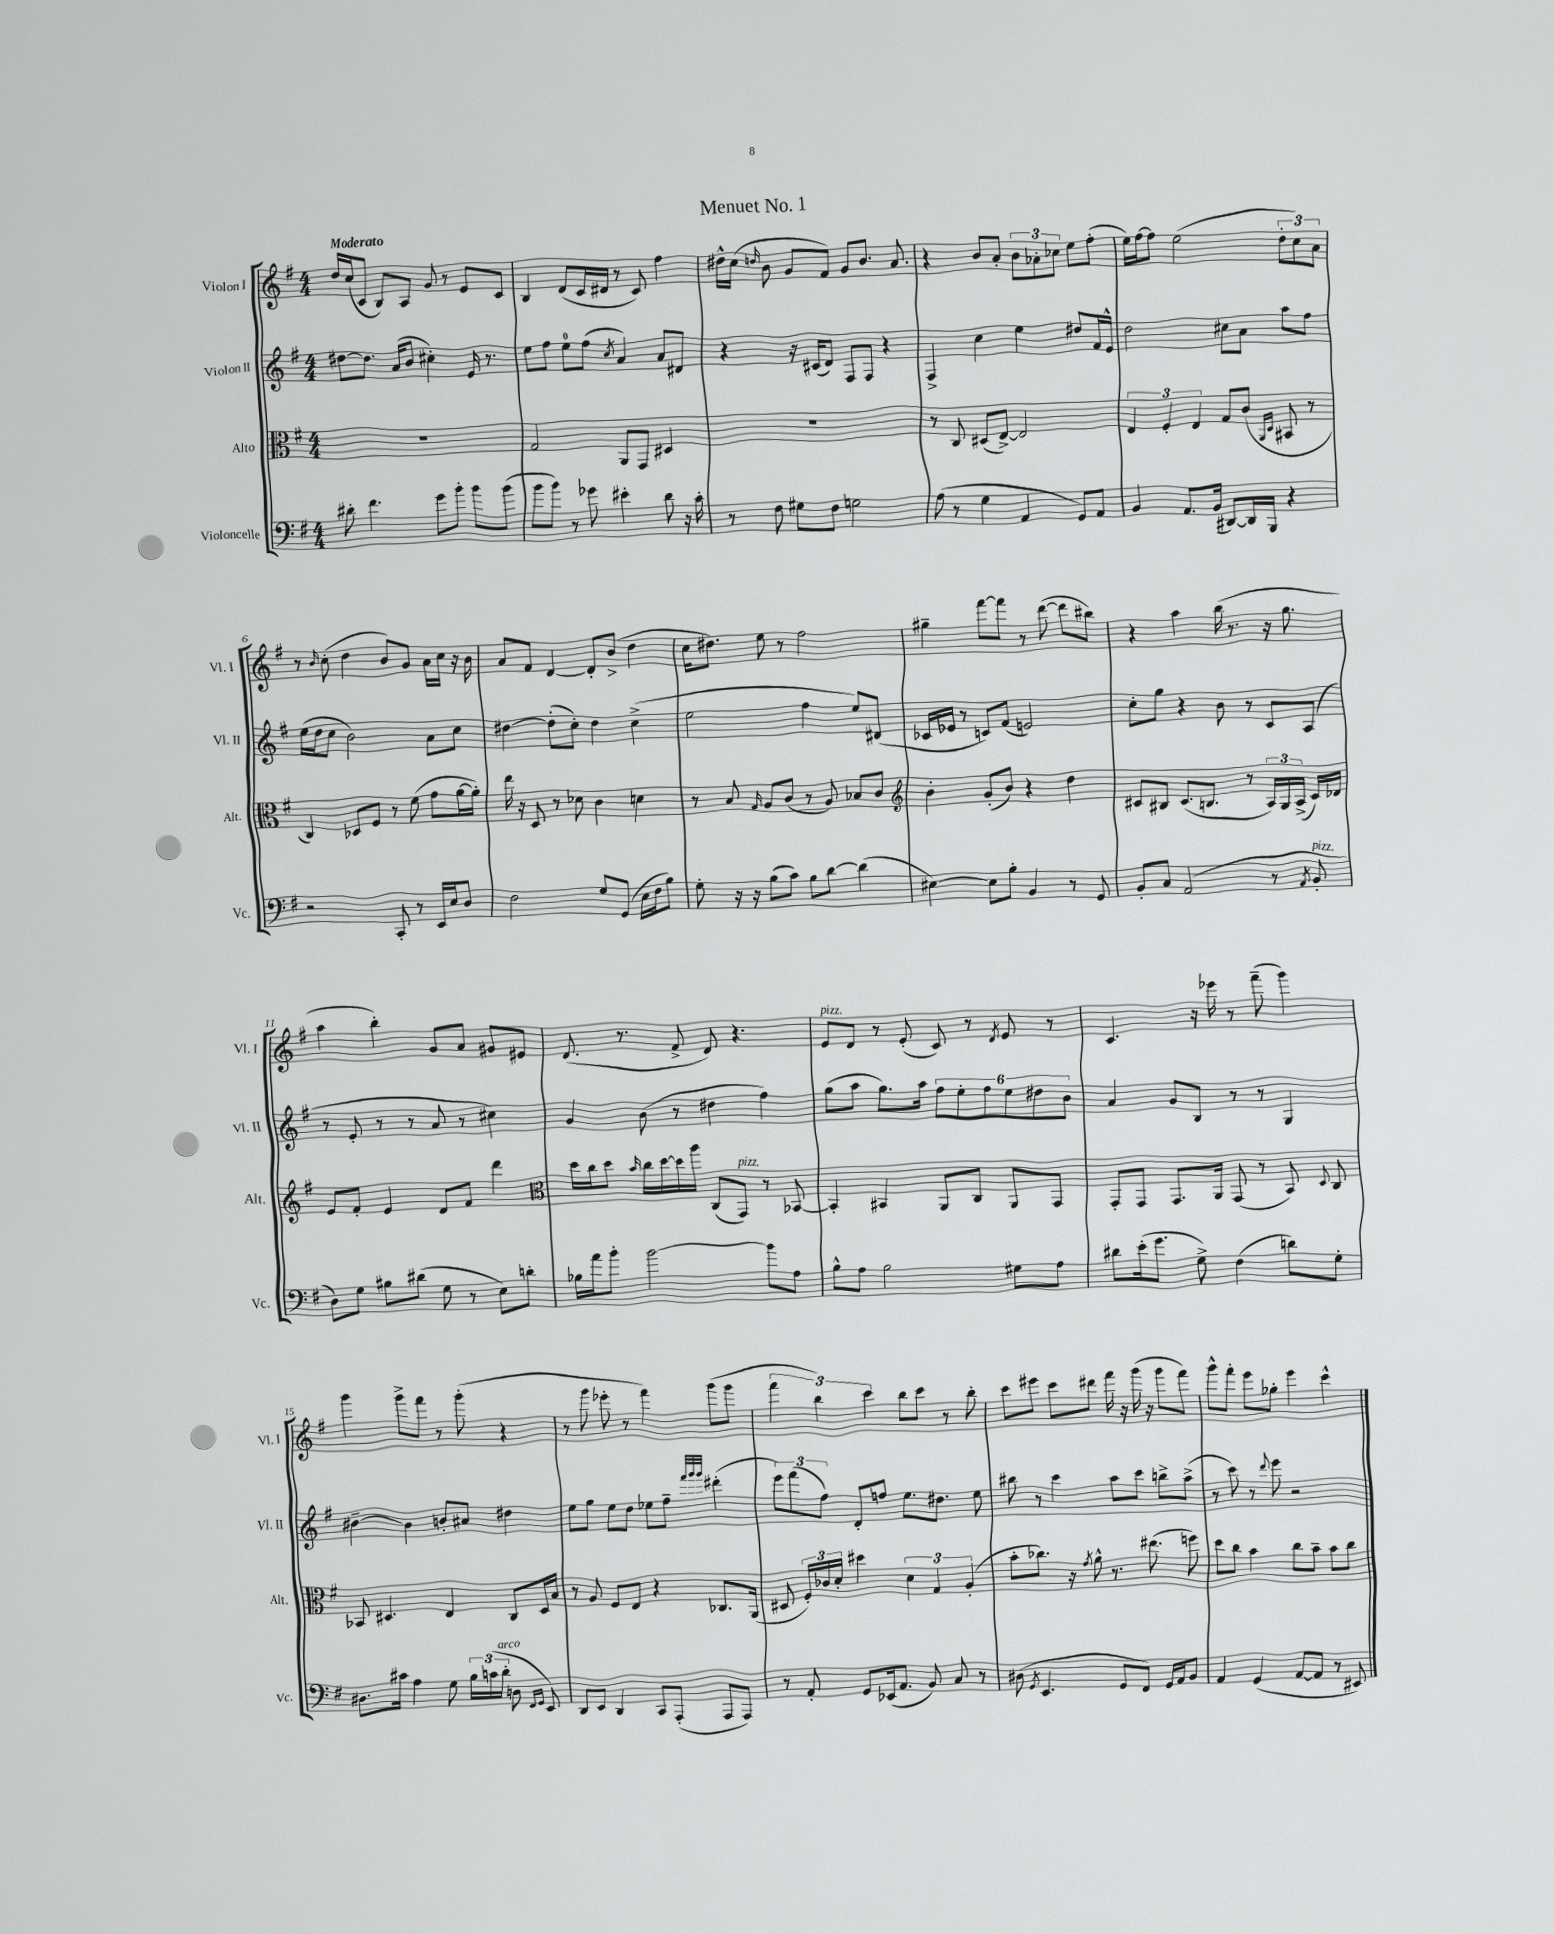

**kern	**kern	**kern	**kern
*part4	*part3	*part2	*part1
*staff4	*staff3	*staff2	*staff1
*I"Violoncelle	*I"Alto	*I"Violon II	*I"Violon I
*I'Vc.	*I'Alt.	*I'Vl. II	*I'Vl. I
*clefF4	*clefC3	*clefG2	*clefG2
*k[f#]	*k[f#]	*k[f#]	*k[f#]
*M4/4	*M4/4	*M4/4	*M4/4
=1	=1	=1	=1
!	!	!	!LO:TX:a:B:t=Moderato
8d#X'\	1r	[8dd#X\L	16dd/LL
.	.	.	(16cc/J
4.f#\	.	8.dd#\J]	8c/J
.	.	.	8B/L)
.	.	(16a/KL	.
.	.	8b/J	8A/J
8g\L	.	4cc#X'\)	8g/
8b'\J	.	.	8r
8b\L	.	16e/	8e/L
.	.	8.r	.
(8b\J	.	.	8c/J
=2	=2	=2	=2
8b\L	2G/	8ee\L	4B/
8b\J)	.	8ff#\J	.
8r	.	8ee\L	(8d/L
8g-X\	.	(8ff#\J	16c/L
.	.	.	16d#X/JJ
.	.	8qcc/	.
4e#X'\	8AA/L	4a/)	8r
.	8GG/J	.	8c/)
8d\	4D#X/	8a/L	4ff#\
16r	.	8d#X/J	.
16c'\	.	.	.
=3	=3	=3	=3
8r	1r	4r	16dd#X^^\LL
.	.	.	(16cc\JJ
.	.	.	16qqddn/
8F#\	.	.	8b\
8G#X\L	.	16r	8g/L
.	.	(16c#X/KL	.
8F#\J	.	8d/J)	8f#/J)
2Gn\	.	8F#/L	8g/L
.	.	8F#/J	8.b/J
.	.	4r	.
.	.	.	8.a/
=4	=4	=4	=4
(8A\	8r	4F#^/	4r
8r	8C/	.	.
4G\	(8D#X/L	4cc\	8b/L
.	[8E^/J)	.	8a'/J
4AA/	2E/]	4ee\	12b\L
.	.	.	12a-X'\
.	.	.	12cc-X\J
8GG/L)	.	8dd#X/L	8ee\L
8AA/J	.	16f#/L	(8ff#'\J
.	.	16e^^/JJ	.
=5	=5	=5	=5
4BB/	6E/	2dd\	16ee\LL)
.	.	.	[16ff#\J
.	.	.	8ff#\J]
.	6F#'/	.	.
8.AA/L	.	.	(2ee\
.	6E/	.	.
(16BB/Jk	.	.	.
[8DD#X/L)	8G/L	8cc#X\L	.
16DD#/L]	(8c/J	8a\J	.
16BBB/JJ	.	.	.
.	16qqAA/LL	.	.
.	16qqD/JJ	.	.
4r	8BB#X/	8aa\L	12dd'\L
.	.	.	12cc\)
.	8r	8ff#\J	.
.	.	.	12a\J
!!LO:LB:g=z
=6	=6	=6	=6
2r	4C/)	(16ee\LL	8r
.	.	16dd\J	.
.	.	.	16qqb/
.	.	8cc\J	(8cc'\
.	8D-X/L	2b\)	4dd\
.	8F#/J	.	.
8CC'/	8r	.	8b/L)
8r	(8f#\	.	8g/J
16EE/LL	8g\L	8a\L	16a\LL
16E/J	.	.	16cc\JJ
8D/J	[16a\L	8cc\J	16r
.	16a'\JJ])	.	16b\
=7	=7	=7	=7
2F#\	16ee\	[4dd#X\	8a/L
.	16r	.	.
.	8D/	.	8f#/J
.	8r	(8dd#'\L]	[4d/
.	8d-X\	8cc'\J)	.
8G/L	4c\	4dd#\	8d'/L]
(8GG/J	.	.	(8b^/J
16E\LL	4dn\	(4cc^\	4dd\
16F#\J	.	.	.
8B\J)	.	.	.
=8	=8	=8	=8
8G'\	8r	2ee\	16cc\KL
.	.	.	8.dd#X\J)
16r	8B/	.	.
16r	.	.	.
.	16qqG/	.	.
(8B\L	8A/L	.	8ee\
8c\J)	(8c/J	.	8r
8B\L	8r	4ff#\	2ff#\
[8d\J	8A/)	.	.
(4d\]	8B-X/L	8ee/L)	.
.	8c/J	(8d#X/J	.
=9	=9	=9	=9
*	*clefG2	*	*
[4E#X\)	4b'\	16c-X/LL	4gg#X~\
.	.	16e-X/JJ	.
.	.	8r	.
8E#\L]	(8g'/L	8cn/L)	[8fff#\L
8B'\J	8b/J)	(8f#/J	8fff#\J]
4BB/	4r	2en/)	8r
.	.	.	([8ddd\
8r	4dd\	.	8ddd\L]
8GG/	.	.	8bb#X\J)
=10	=10	=10	=10
8BB'/L	8c#X/L	8cc'\L	4r
8C/J	8B#X/J	8gg\J	.
(2AA/	(8.c#/L	4r	4aa\
.	8.Bn/J	.	.
.	.	8b\	(16bb\
.	.	.	8.r
.	8r	8r	.
8r	24A/LL)	8c/L	16r
.	24G/	.	.
.	.	.	8.gg\
.	(24A^/JJ	.	.
8qAA/	.	.	.
!LO:TX:a:i:t=pizz.	!	!	!
8BB'/	16c#/LL)	(8A/J	.
.	16d-X/JJ	.	.
!!LO:LB:g=z
=11	=11	=11	=11
8D\L)	8e/L	8r	4aa\
8G\J	8f#'/J	8e'/	.
8B#X\L	4e/	8r	4bb'\)
(8d#X\J	.	8r	.
8G\	8d/L	8a/	8g/L
8r	8f#/J	8r	8a/J
8E\L)	4ddd\	4cc#X\)	8g#X/L
8dn'\J	.	.	8e#X/J
=12	=12	=12	=12
*	*clefC3	*	*
16B-X\LL	16dd\LL	4g/	(8.d/
16a\J	16cc\J	.	.
8b'\J	8dd\J	.	.
.	.	.	8.r
.	16qqb/	.	.
[2b\	16cc\LL	(8b\	.
.	[16dd\	.	.
.	16dd\]	8r	8f#^/
.	16aa\JJ	.	.
.	(8C/L	4dd#X\	8d/)
!	!LO:TX:a:i:t=pizz.	!	!
.	8GG/J)	.	4.r
8b\L]	8r	4ff#\)	.
8A\J	[8BB-X/	.	.
=13	=13	=13	=13
!	!	!	!LO:TX:a:i:t=pizz.
8B^^\L	4BB-'/]	(8gg\L	8e/L
8A\J	.	8aa\J	8d/J
2B\	4BB#X/	8.gg\L)	8r
.	.	.	(8e'/
.	.	16aa\Jk	.
.	8AA/L	12ff#\L	8c/)
.	.	12ee'\	.
.	8C/J	.	8r
.	.	12ff#\	.
.	.	.	8qd/
8G#X\L	8AA/L	12ee\	8e/
.	.	12dd#X\	.
8A\J	8GG/J	.	8r
.	.	12b\J	.
=14	=14	=14	=14
8d#X\L	8GG'/L	4a/	4.c/
(16e'\k	8GG/J	.	.
8.g\J	.	.	.
.	8.GG/L	8g/L	.
8G^\)	.	8B/J	16r
.	16AA/Jk	.	16eee-X\
(4F#\	(8GG/	8r	8r
.	8r	8r	(8fff#~\
8dn\L)	8BB/)	4G/	4ggg\)
.	8qqD/	.	.
8G'\J	8C/	.	.
!!LO:LB:g=z
=15	=15	=15	=15
8.D#X\L	8BB-X/	[4b#X~\	4ggg\
.	4.D#X/	.	.
16c#X\Jk	.	.	.
4A\	.	4b#\]	8ggg^\L
.	.	.	8fff#\J
8G\	4E/	8bn'/L	8r
24B\LL	.	8a#X/J	(8ggg'\
(24cn\	.	.	.
!LO:TX:a:i:t=arco	!	!	!
24d'\JJ	.	.	.
8Dn\	8C/L	4dd#X\	4r
16qqFF#/LL	.	.	.
16qqGG/JJ	.	.	.
8EE/)	16D#/L	.	.
.	16B/JJ	.	.
=16	=16	=16	=16
8DD/L	8r	8ee\L	8r
8EE/J	8A/	8gg\J	8ggg\
4DD/	8F#/L	8ee\L	8eee-X'\
.	8E/J	8dd\J	8r
8CC/L	4r	8ee-X\L	4fff#\)
(8AAA'/J	.	8ff#~\J	.
.	.	32qqfff#/LLL	.
.	.	32qqggg/	.
.	.	32qqggg/JJJ	.
8AAA/L	8.C-X/L	(4ddd#X'\	(8ggg\L
8AAA/J)	.	.	8ggg\J
.	(16AA/Jk	.	.
=17	=17	=17	=17
8r	8D#X/	12eee\L)	6fff#\
.	.	(12fff#\	.
8AA'/	24F#'/LL)	.	.
.	24c-X/	12ff#\J)	6bb\)
.	24d'/JJ	.	.
8GG/L	4dd#X\	8d'/L	.
.	.	.	6ccc\
(16EE-X/k	.	8ffn/J	.
8.AA/J	.	.	.
.	6d\	8.ee\L	8bb\L
8BB/)	.	.	8ccc\J
.	6G/	.	.
.	.	8.dd#X\J	.
8C/	.	.	8r
.	(6A'/	.	.
8r	.	8ee\	8bb'\
=18	=18	=18	=18
(8D#X\	8b'\L	8bb#X\	8ccc\L
8qGG/	.	.	.
4.EE/	8.cc-X\J)	8r	8eee#X\J
.	.	4ccc\	8ccc\L
.	16r	.	.
.	8qg/	.	.
.	8a^^\	.	8ddd#X\J
8GG/L	8.r	8aa\L	16fff#\
.	.	.	16r
8FF#/J)	.	8ccc\J	(16ggg\
.	(8.ee#X\	.	16r
16GG/LL	.	8bbn^\L	8ggg\L
16AA/J	.	.	.
8BB/J	8ffn\)	(8aa^\J	8fff#\J)
=19	=19	=19	=19
4AA/	8dd\L	8r	8ggg^^\L
.	8cc\J	8ccc\)	8fff#'\J
(4GG/	4b\	8r	8eee\L
.	.	8qqddd/	.
.	.	8eee\	8gg-X'\J
[8AA/L	8cc\L	2r	4eee\
8AA/J]	8b~\J	.	.
8r	8b\L	.	4ccc^^\
8EE#X/)	8cc\J	.	.
==	==	==	==
*-	*-	*-	*-
